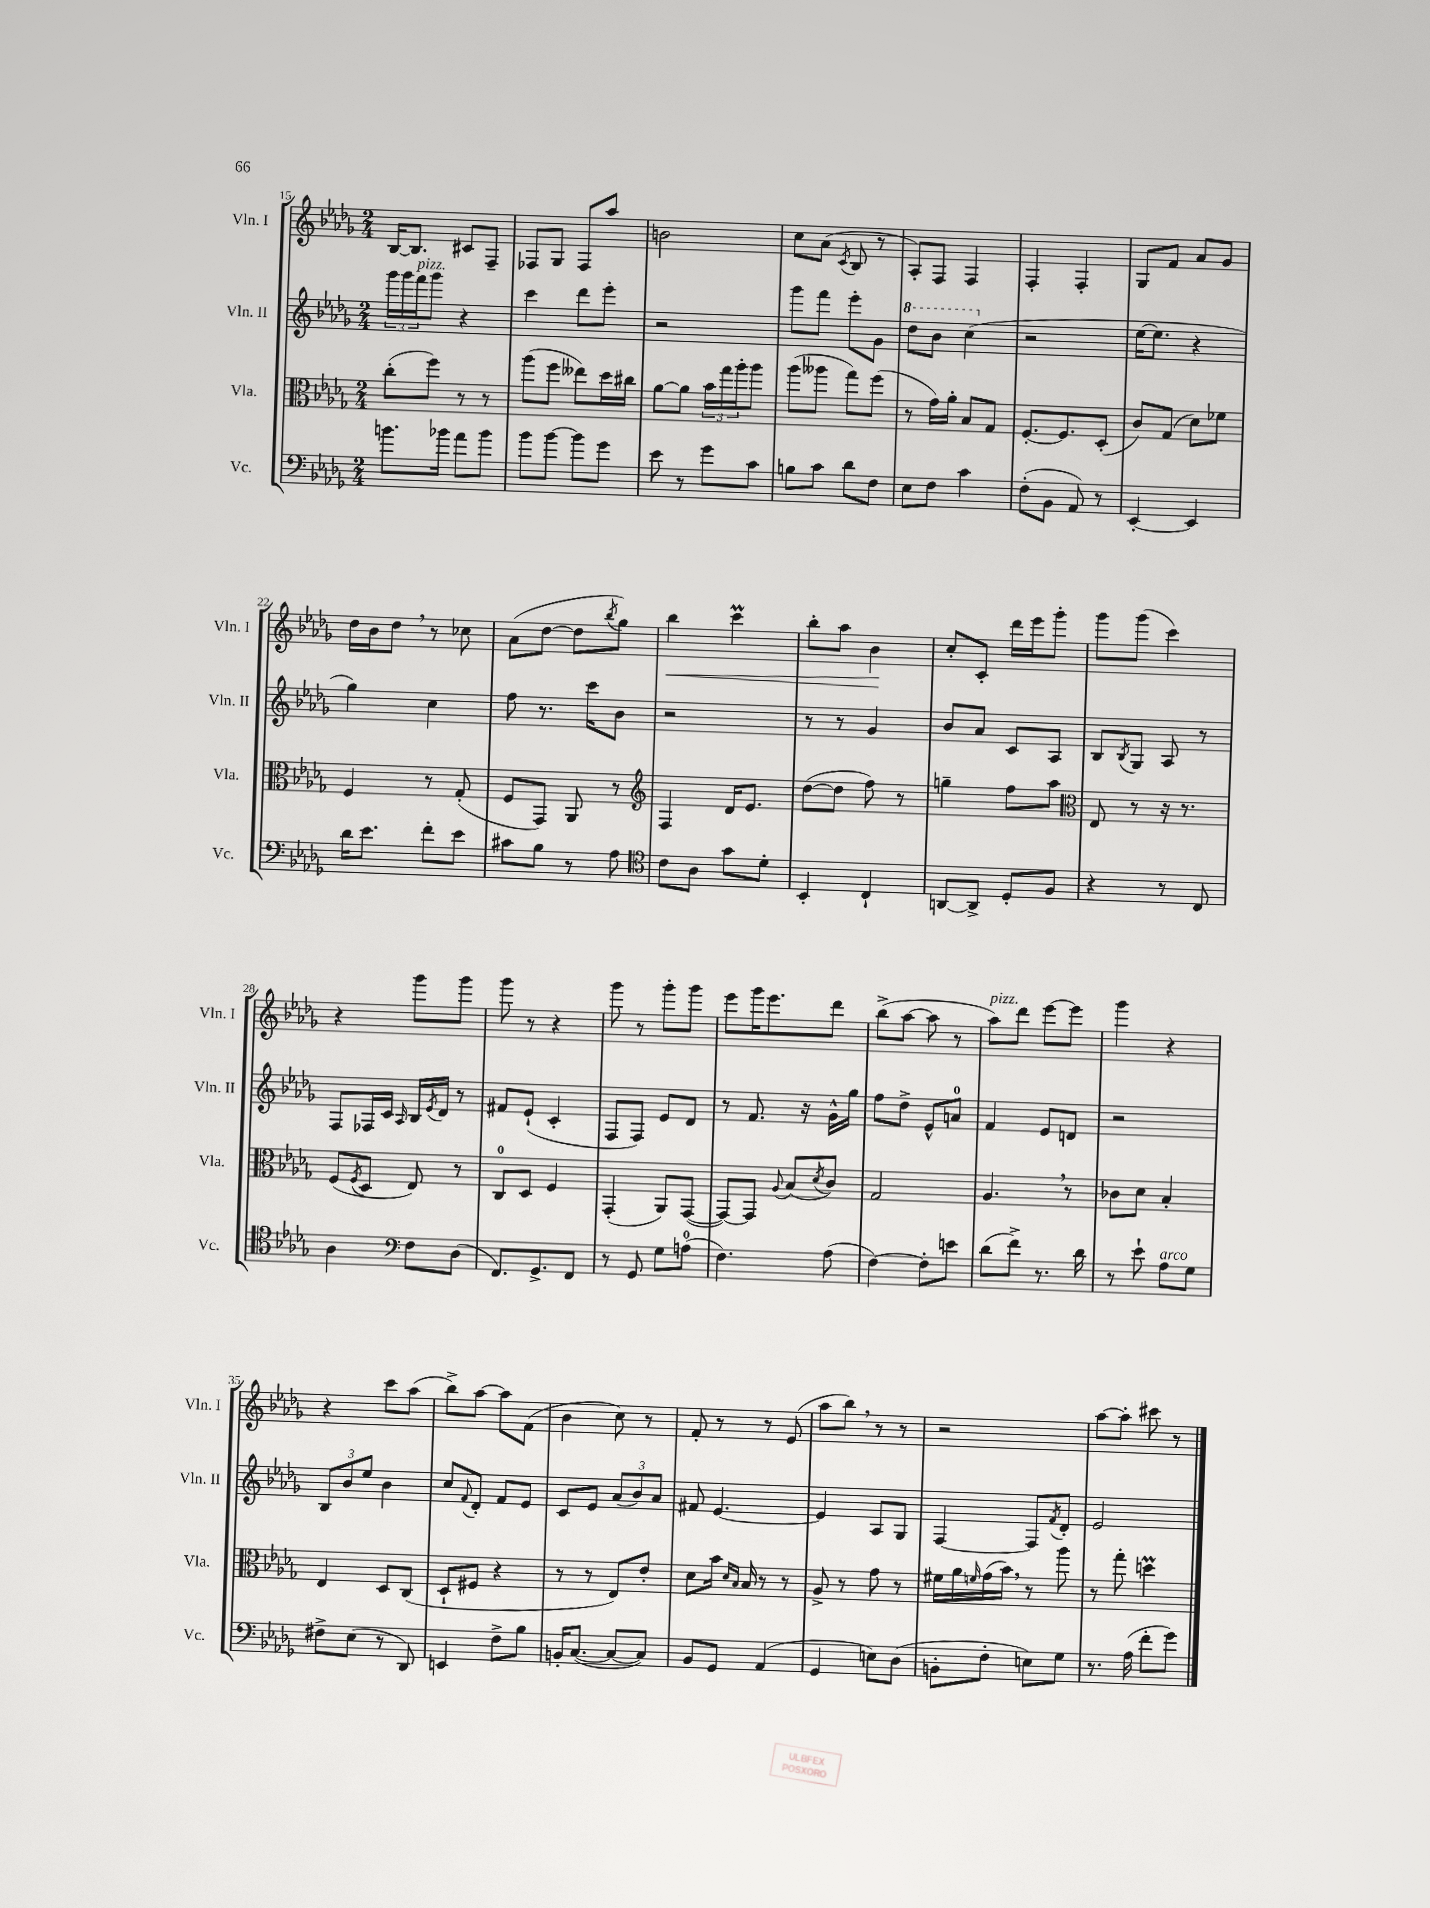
<<
\new StaffGroup <<
\new Staff = "s0" \with { instrumentName = "Vln. I" shortInstrumentName = "Vln. I" } {
    \clef treble \key des \major \numericTimeSignature \time 2/4
    bes16~ bes8. cis'8 f8-- |
    fes8 ges8 fes8 aes''8 |
    b'2 |
    c''8 aes'8( \acciaccatura { c'8 } bes8 r8 |
    aes8-.) f8 f4 |
    f4-. f4-. |
    ges8 f'8 aes'8 ges'8 |
    des''16 bes'16 des''8 \breathe r8 ces''8 |
    aes'8( des''8~ des''8 \acciaccatura { bes''8 } ges''8) |
    bes''4\< c'''4\prall |
    bes''8-. aes''8 bes'4\! |
    c''8-. c'8-. des'''16 ees'''16 ges'''8-. |
    ges'''8 ges'''8( c'''4) |
    r4 ges'''8 ges'''8 |
    ges'''8 r8 r4 |
    ges'''8 r8 ges'''8-. ges'''8 |
    ees'''8 ges'''16 ees'''8. des'''8 |
    bes''8->( aes''8~ aes''8 r8 |
    aes''8^\markup { \italic "pizz." }) des'''8 ees'''8~ ees'''8 |
    ges'''4 r4 |
    r4 c'''8 aes''8( |
    bes''8->) aes''8~ aes''8 f'8( |
    bes'4 c''8) r8 |
    f'8-. r8 r8 ees'8( |
    aes''8 bes''8) \breathe r8 r8 |
    r2 |
    aes''8~ aes''8-. cis'''8 r8 \bar "|." |
}
\new Staff = "s1" \with { instrumentName = "Vln. II" shortInstrumentName = "Vln. II" } {
    \clef treble \key des \major \numericTimeSignature \time 2/4
    \tuplet 3/2 { ges'''16 ges'''16 f'''16^\markup { \italic "pizz." } } ges'''8 r4 |
    c'''4 des'''8 ees'''8-. |
    r2 |
    ges'''8 f'''8 ees'''8-. ges'8 |
    \ottava #1 des'''8 bes''8 c'''4( \ottava #0 |
    r2 |
    ees''16~ ees''8. r4 |
    ges''4) c''4 |
    f''8 r8. c'''16 bes'8 |
    r2 |
    r8 r8 ges'4 |
    bes'8 aes'8 c'8 aes8 |
    bes8 \acciaccatura { bes8 } ges8 aes8 r8 |
    f8 fes16 c'16 \grace { aes16 } bes16 \acciaccatura { ees'8 } des'16 r8 |
    fis'8 ees'8-!( c'4-. |
    f8 f8) ees'8 des'8 |
    r8 f'8. r16 ges'16-^ ges''16 |
    f''8 des''8-> ees'8-^ a'8-0 |
    f'4 ees'8 d'8 |
    r2 |
    \tuplet 3/2 { bes8 bes'8 ees''8 } bes'4 |
    c''8 \appoggiatura { f'8 } des'8-. f'8 ees'8 |
    c'8 ees'8 \tuplet 3/2 { aes'8( bes'8) aes'8 } |
    fis'8 ees'4.~ |
    ees'4 aes8 ges8 |
    f4~ f8 \acciaccatura { f'8 } des'8-. |
    ees'2 \bar "|." |
}
\new Staff = "s2" \with { instrumentName = "Vla." shortInstrumentName = "Vla." } {
    \clef alto \key des \major \numericTimeSignature \time 2/4
    c''8-.( f''8) r8 r8 |
    aes''8( f''8 eeses''8) des''16 cis''16 |
    aes'8~ aes'8 \tuplet 3/2 { bes'16 ges''16 aes''16-. } aes''8 |
    aes''8( aeses''8 ges''8) f''8( |
    r8 ges'16) aes'16-. bes8 ges8 |
    f8.~-. f8. des8-.( |
    c'8) ges8( des'8) fes'8 |
    f4 r8 ges8-.( |
    f8 ges,8) aes,8 r8 |
    \clef treble f4 des'16 ees'8. |
    des''8~( des''8 f''8) r8 |
    g''4-- f''8 aes''8 |
    \clef alto ees8 r8 r16 r8. |
    f8( \acciaccatura { f8 } des8 ees8) r8 |
    c8-0 des8 f4 |
    ges,4-.( aes,8) ges,8~( |
    ges,8~) ges,8 \appoggiatura { aes8 } bes8( \acciaccatura { des'8 } c'8) |
    ges2 |
    aes4. \breathe r8 |
    ces'8 des'8 bes4-. |
    ees4 des8 c8( |
    des8-! fis8 r4 |
    r8 r8 ees8) ees'8-. |
    des'8 bes'16 \grace { des'16 bes16 } bes16 r8 r8 |
    aes8-> r8 ges'8 r8 |
    fis'16 aes'16 \grace { f'16 } ges'16( bes'16) \breathe r8 aes''8 |
    r8 ges''8-. d''4\prall \bar "|." |
}
\new Staff = "s3" \with { instrumentName = "Vc." shortInstrumentName = "Vc." } {
    \clef bass \key des \major \numericTimeSignature \time 2/4
    b'8. bes'16 aes'8 bes'8 |
    bes'8 bes'8~ bes'8 ges'8 |
    ees'8 r8 ges'8 c'8 |
    b8 c'8 des'8 f8 |
    ees8 f8 c'4 |
    f8-.( bes,8 aes,8) r8 |
    ees,4~-. ees,4 |
    des'16 ees'8. f'8-. ees'8 |
    cis'8 bes8 r8 aes8 |
    \clef tenor c'8 aes8 ges'8 des'8-. |
    bes,4-. c4-! |
    a,8~ a,8-> des8-. f8 |
    r4 r8 c8 |
    aes4 \clef bass f8 des8( |
    f,8.) ges,8.-> f,8 |
    r8 ges,8 ges8 a8-0( |
    f4.) aes8( |
    f4~) f8-. e'8 |
    des'8( f'8->) r8. des'16 |
    r8 ees'8-! aes8^\markup { \italic "arco" } ges8 |
    fis8-> ees8( r8 des,8) |
    e,4 f8-> bes8 |
    b,16-. c8.~( c8~ c8) |
    bes,8 ges,8 aes,4( |
    ges,4 e8) des8( |
    b,8-. f8-. e8) ges8 |
    r8. aes16( f'8-. ges'8) \bar "|." |
}
>>
>>
\layout { \context { \Score currentBarNumber = #15 } }
